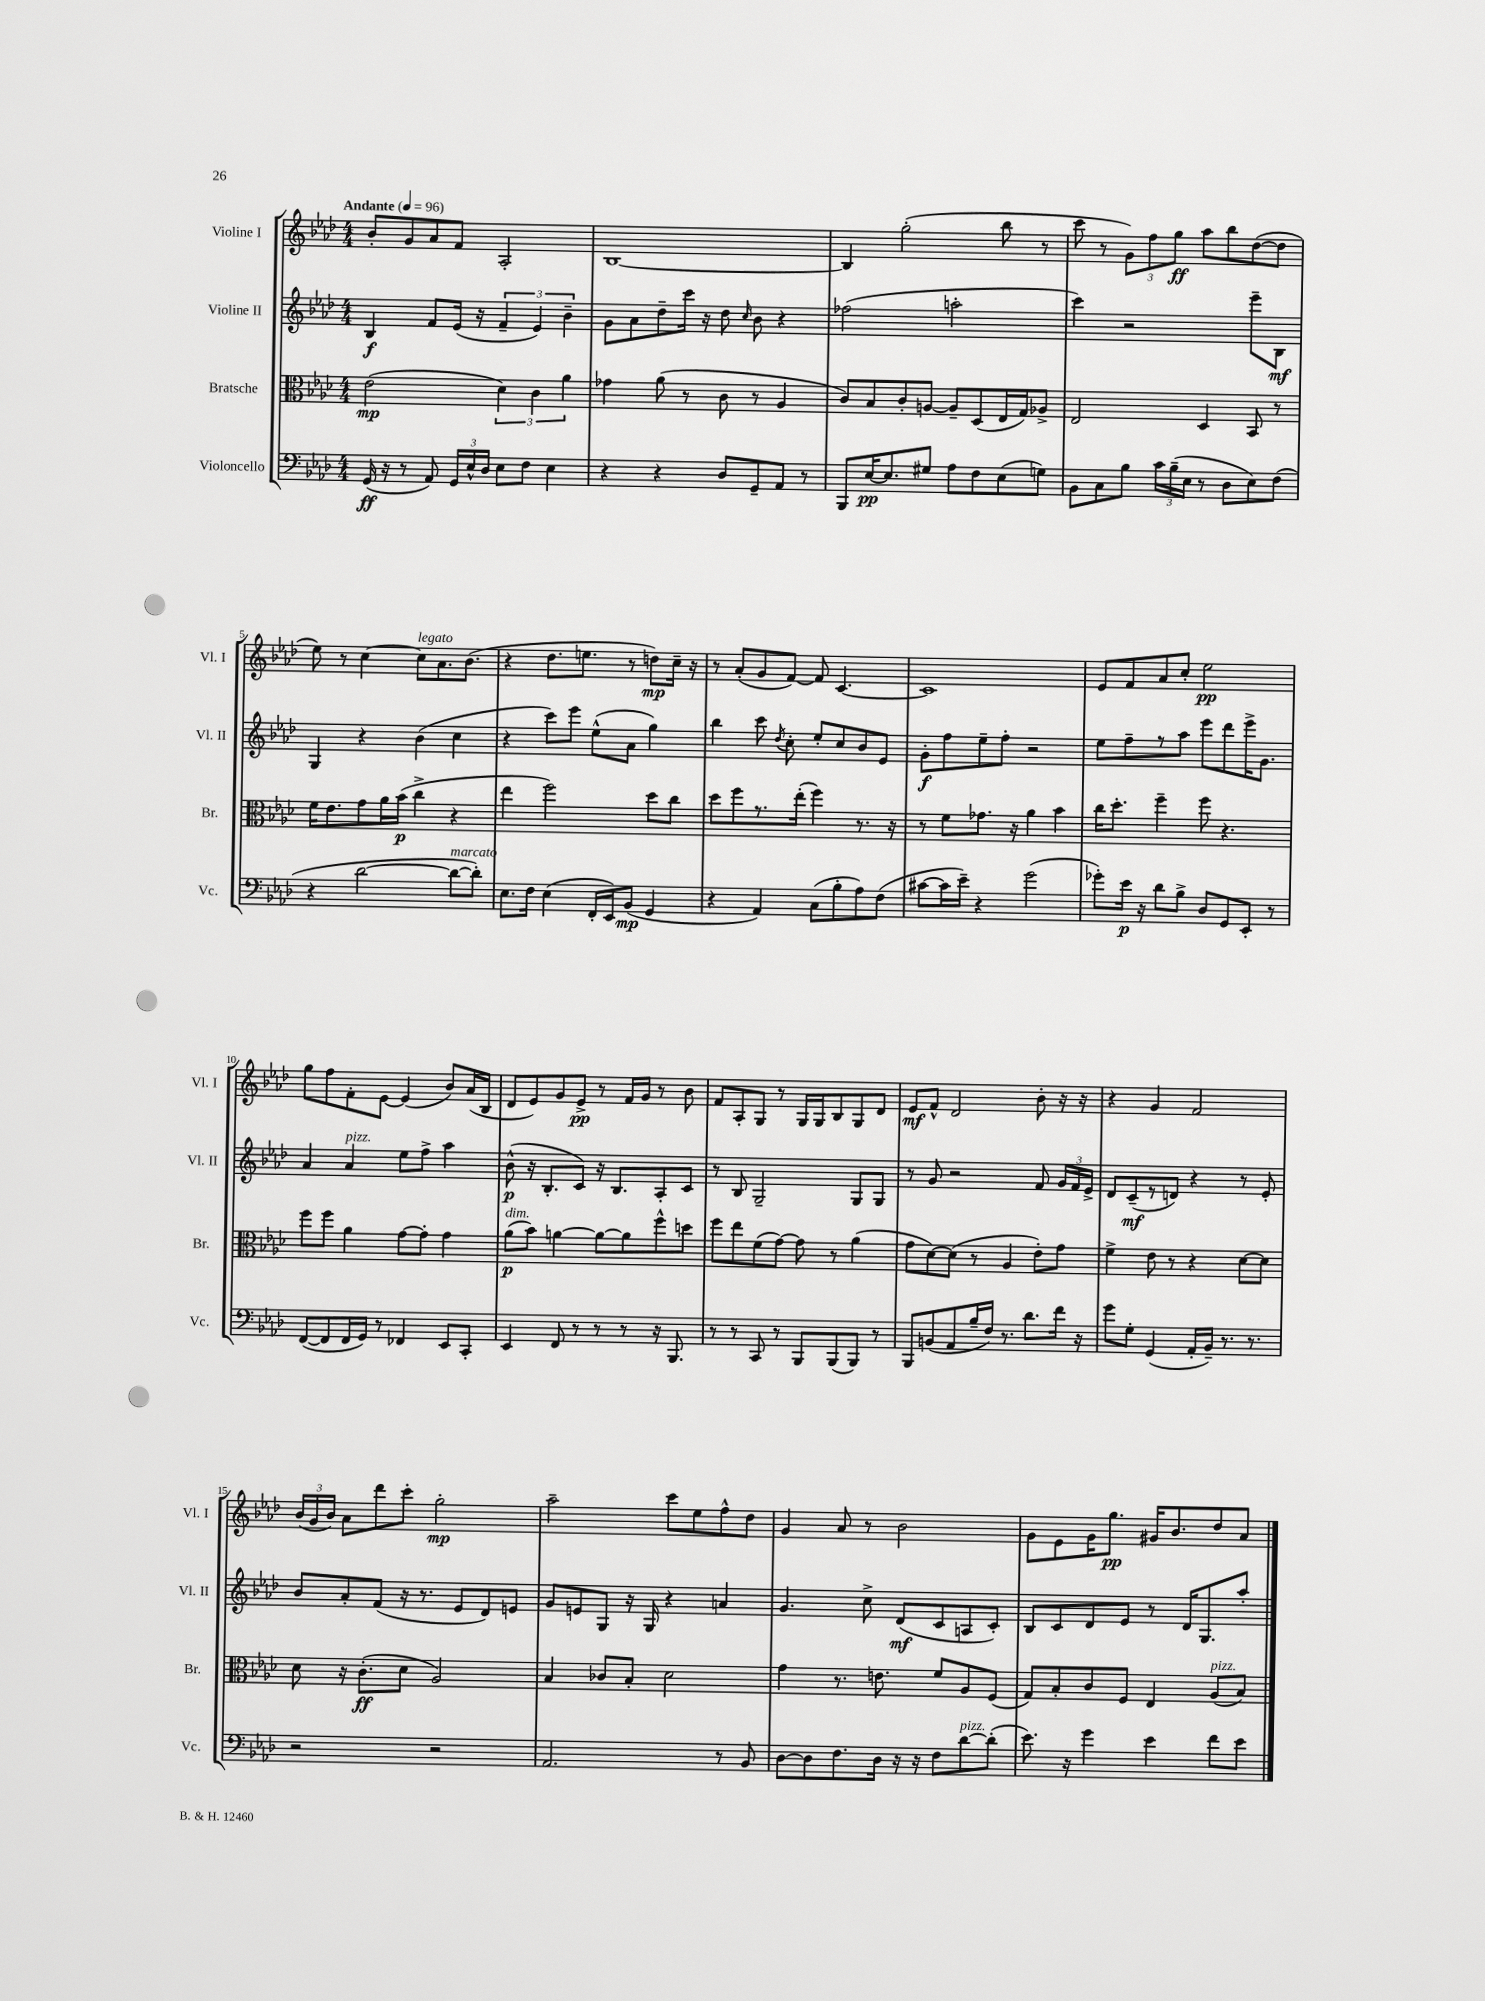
<<
\new StaffGroup <<
\new Staff = "s0" \with { instrumentName = "Violine I" shortInstrumentName = "Vl. I" } {
    \clef treble \key aes \major \numericTimeSignature \time 4/4 \tempo "Andante" 4 = 96
    \autoBeamOff bes'8[-. g'8 aes'8 f'8] aes2-. |
    bes1~ |
    bes4 g''2-.( bes''8 r8 |
    c'''8 r8 \tuplet 3/2 { g'8[) f''8 g''8]\ff } aes''8[ bes''8 des''8~( des''8] |
    ees''8) r8 c''4~ c''8[^\markup { \italic "legato" } aes'8. bes'8.]( |
    r4 des''8.[ e''8.] r8 d''8[\mp) c''16]-- r16 |
    r8 aes'8[-.( g'8 f'8]~) f'8 c'4.~ |
    c'1 |
    ees'8[ f'8 aes'8 c''8]-. ees''2\pp |
    g''8[ f''8 f'8-. ees'8]~ ees'4( bes'8[) aes'16( bes16] |
    des'8[ ees'8) g'8 ees'8]->\pp r8 f'16[ g'16] r8 bes'8 |
    f'8[ aes8-. g8] r8 g16[ g16 bes8 g8 des'8] |
    ees'8[\mf f'8]-^ des'2 bes'8-. r16 r16 |
    r4 g'4 f'2 |
    \tuplet 3/2 { bes'16[( g'16 bes'16]) } aes'8[ des'''8 c'''8]-. g''2-.\mp |
    aes''2-- c'''8[ ees''8 f''8-^ des''8] |
    g'4 aes'8 r8 bes'2 |
    g'8[ ees'8 g'16 g''8.]\pp gis'16[ bes'8. des''8 aes'8] \bar "|." |
}
\new Staff = "s1" \with { instrumentName = "Violine II" shortInstrumentName = "Vl. II" } {
    \clef treble \key aes \major \numericTimeSignature \time 4/4
    \autoBeamOff bes4\f f'8[ ees'16]( r16 \tuplet 3/2 { f'4-- ees'4) bes'4-- } |
    g'8[ aes'8 des''8-- c'''16] r16 des''8 \grace { c''16 } bes'8 r4 |
    fes''2( a''2-. |
    c'''4) r2 ees'''8[-- bes8]\mf |
    g4 r4 bes'4( c''4 |
    r4 c'''8[) ees'''8] ees''8[-^( aes'8] g''4) |
    bes''4 c'''8 \acciaccatura { des''8 } c''8-. ees''8[-. c''8 bes'8 ees'8] |
    g'8[-.\f f''8 ees''8-- f''8]-. r2 |
    ees''8[ f''8-- r8 aes''8] ees'''8[ des'''8 ees'''16-> g'8.] |
    aes'4 aes'4^\markup { \italic "pizz." } ees''8[ f''8]-> aes''4 |
    bes'8-^\p( r16 bes8.[-. c'8]) r16 bes8.[ aes8-. c'8] |
    r8 bes8 g2-- g8[ g8] |
    r8 g'8 r2 f'8 \tuplet 3/2 { g'16[ f'16 ees'16]-> } |
    des'8[ c'8--\mf( r8 d'8]) r4 r8 ees'8-. |
    bes'8[ aes'8-. f'8]( r16 r8. ees'8[ des'8) e'8] |
    g'8[ e'8 g8] r16 g16 r4 a'4 |
    g'4. c''8-> des'8[\mf( c'8 a8 c'8]-.) |
    bes8[ c'8 des'8 ees'8] r8 des'16[ g8. aes''8]-. \bar "|." |
}
\new Staff = "s2" \with { instrumentName = "Bratsche" shortInstrumentName = "Br." } {
    \clef alto \key aes \major \numericTimeSignature \time 4/4
    \autoBeamOff ees'2\mp( \tuplet 3/2 { des'4) c'4 aes'4 } |
    ges'4 aes'8( r8 c'8 r8 aes4 |
    c'8[) bes8 c'8-. a8]~ a8[-- des8( ees16 g16) aes8]-> |
    ees2 des4 bes,8 r8 |
    f'16[ ees'8. g'8 aes'16 bes'16]\p( c''4-> r4 |
    ees''4 f''2) des''8[ c''8] |
    des''8[ f''8 r8. ees''16]-.( f''4) r8. r16 |
    r8 f'8[ ges'8.] r16 aes'4 bes'4 |
    c''16[ des''8.]-. f''4-- f''8 r4. |
    f''8[ f''8] aes'4 g'8[~ g'8]-. g'4 |
    aes'8[\p^\markup { \italic "dim." }( bes'8]) a'4~ a'8[~ a'8 f''8-^ d''8] |
    f''8[ ees''8 f'8( g'8]~) g'8 r8 aes'4( |
    g'8[ des'8~) des'8]( r8 aes4 ees'8[-.) g'8] |
    f'4-> ees'8 r8 r4 des'8[~ des'8] |
    des'8 r16 c'8.[-.\ff( des'8] aes2) |
    bes4 ces'8[ bes8]-. des'2 |
    g'4 r8. e'8. f'8[ aes8 f8]( |
    g8[) bes8-. c'8 f8] ees4 aes8[^\markup { \italic "pizz." }( bes8]) \bar "|." |
}
\new Staff = "s3" \with { instrumentName = "Violoncello" shortInstrumentName = "Vc." } {
    \clef bass \key aes \major \numericTimeSignature \time 4/4
    \autoBeamOff g,16\ff( r16 r8 aes,8) \tuplet 3/2 { g,16[ ees16-^ des16] } ees8[ f8] ees4 |
    r4 r4 des8[ g,8-- aes,8] r8 |
    bes,,8[ ees16~\pp ees8. gis8] aes8[ f8 ees8( g8]) |
    bes,8[ c8 bes8] \tuplet 3/2 { c'16[ bes16--( ees16] } r8 des8[ ees8) f8]( |
    r4 des'2~ des'8[~^\markup { \italic "marcato" } des'8]-.) |
    ees8.[ f16] ees4( f,16[-. ees,16) bes,8]\mp( g,4 |
    r4 aes,4) c8[( bes8-. aes8) f8]( |
    cis'8[~ cis'16 ees'16]--) r4 g'2( |
    ges'8[-.) ees'16]\p r16 des'8[ bes8]-> des8[ g,8 ees,8]-. r8 |
    f,8[~( f,8 f,16 g,16]) r8 fes,4 ees,8[ c,8]-. |
    ees,4 f,8 r8 r8 r8 r16 bes,,8. |
    r8 r8 c,8 r8 bes,,8[ bes,,8( bes,,8]) r8 |
    bes,,8[ b,8( aes,8 bes16-- f16]) r8. des'8.[ f'16] r16 |
    g'8[ g8]-. g,4( aes,16[-. bes,16]--) r8. r8. |
    r2 r2 |
    aes,2. r8 bes,8 |
    des8[~ des8 f8. des16] r16 r16 f8[ des'8~^\markup { \italic "pizz." } des'8]-.( |
    ees'8.) r16 g'4 ees'4 f'8[ ees'8] \bar "|." |
}
>>
>>
